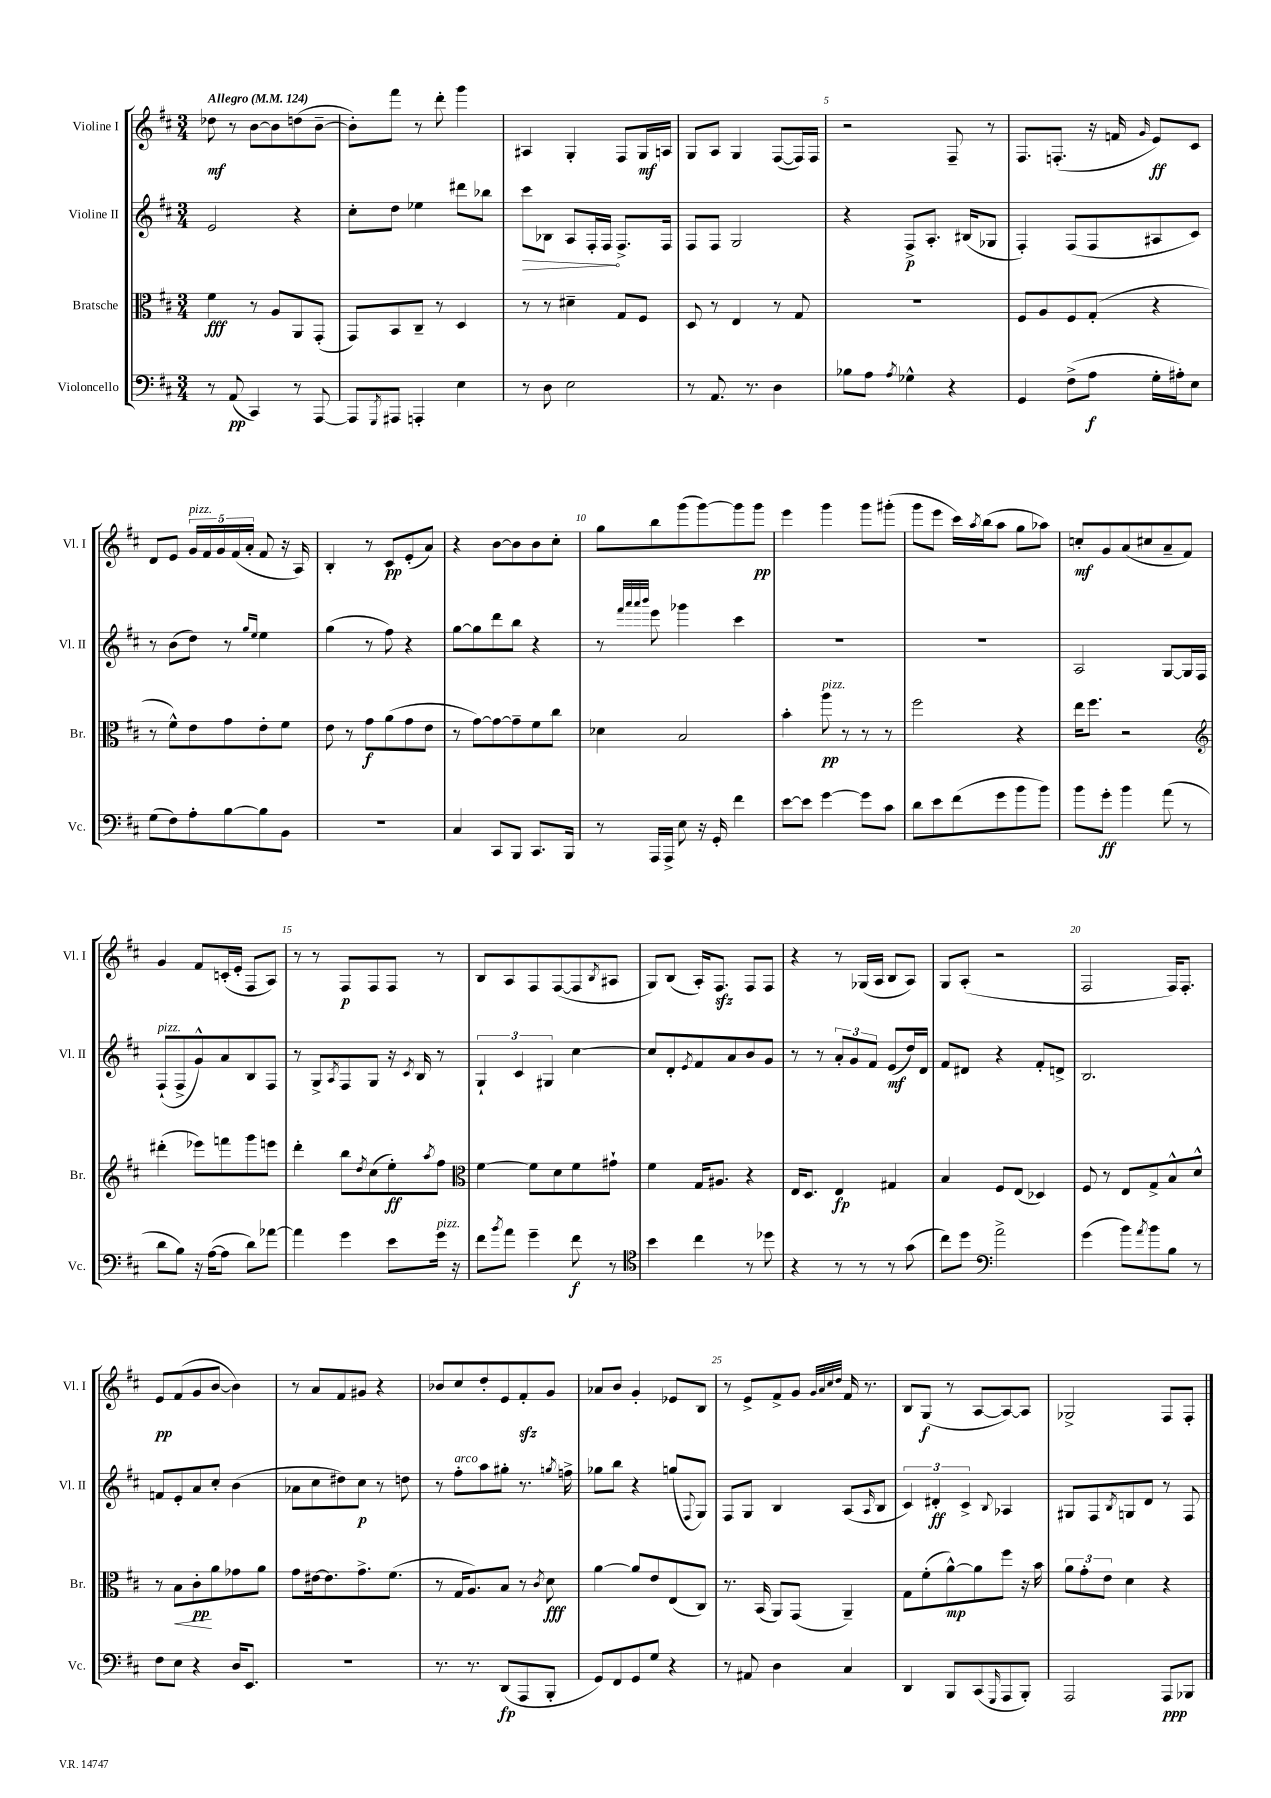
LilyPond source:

<<
\new StaffGroup <<
\new Staff = "s0" \with { instrumentName = "Violine I" shortInstrumentName = "Vl. I" } {
    \clef treble \key d \major \numericTimeSignature \time 3/4 \tempo "Allegro" 4 = 124
    des''8\mf r8 b'8~ b'8 d''8( b'8~-- |
    b'8-.) fis'''8 r8 d'''8-. g'''4 |
    ais4 g4-. fis8 g16\mf a16 |
    g8 a8 g4 fis8~( fis16) fis16 |
    r2 fis8-- r8 |
    fis8. f8.-.( r16 f'16 \grace { g'16 } e'8\ff) cis'8 |
    d'8 e'8 \tuplet 5/4 { g'16^\markup { \italic "pizz." } fis'16 g'16 fis'16( a'16-. } fis'8 r16 a16) |
    b4-. r8 cis'8\pp e'8-.( a'8) |
    r4 b'8~ b'8 b'8 cis''8-. |
    g''8 b''8 g'''8( g'''8~) g'''8 g'''8\pp |
    e'''4 g'''4 g'''8 gis'''8-.( |
    g'''8 e'''8 cis'''16) \acciaccatura { a''8 } b''16( a''8 g''8 aes''8) |
    c''8-.\mf g'8 a'8( cis''8 a'8-- fis'8) |
    g'4 fis'8 c'16-.( e'16-. fis8 a8) |
    r8 r8 fis8\p fis8 fis8 r8 |
    b8 a8 fis8 fis8~( fis8 \acciaccatura { b8 } ais8 |
    g8) b8( a16-.) fis8.\sfz fis8 fis8 |
    r4 r8 ges16( a16 b8 a8) |
    g8 a8-.( r2 |
    fis2 fis16) fis8.-. |
    e'8\pp fis'8( g'8 b'8~ b'4) |
    r8 a'8 fis'8 gis'8 r4 |
    bes'8 cis''8 d''8-. e'8 fis'8-.\sfz g'8 |
    aes'8 b'8 g'4-. ees'8 b8 |
    r8 e'8-> fis'8-> g'8 \grace { g'32 a'32 cis''32 d''32 } fis'16 r8. |
    b8 g8\f( r8 a8~ a8~) a8 |
    ges2-> fis8 fis8-. \bar "|." |
}
\new Staff = "s1" \with { instrumentName = "Violine II" shortInstrumentName = "Vl. II" } {
    \clef treble \key d \major \numericTimeSignature \time 3/4
    e'2 r4 |
    cis''8-. d''8 ees''4 dis'''8 bes''8 |
    \once \override Hairpin.circled-tip = ##t cis'''8\> bes8 a8 fis16-. fis16\! fis8.-> fis16 |
    fis8 fis8 g2 |
    r4 fis8->\p a8.-. bis16( ges8 |
    fis4-.) fis8( fis8 ais8 cis'8) |
    r8 b'8( d''8) r8 \grace { g''16 e''16 } e''4 |
    g''4( r8 fis''8) r4 |
    g''8~ g''8 d'''8 b''8 r4 |
    r8 \grace { fis'''32 a'''32 a'''32 b'''32 } e'''8 ges'''4 cis'''4 |
    R2. |
    R2. |
    a2 g8~ g16 fis16 |
    fis8-!^\markup { \italic "pizz." }( fis8-> g'8-^) a'8 b8 fis8 |
    r8 g8-> \acciaccatura { a8 } fis8 g8 r16 \acciaccatura { cis'8 } b16 r8 |
    \tuplet 3/2 { g4-! cis'4 gis4 } cis''4~ |
    cis''8 d'8-. \acciaccatura { e'8 } fis'8 a'8 b'8 g'8 |
    r8 r8 \tuplet 3/2 { a'8-. g'8 fis'8 } e'8\mf( d''16) d'16 |
    fis'8 dis'8 r4 fis'8-. d'8-> |
    b2. |
    f'8 e'8-. a'8 cis''8-. b'4( |
    aes'8 cis''8 dis''8) cis''8\p r8 d''8 |
    r8 fis''8-.^\markup { \italic "arco" } a''8 gis''8-. r8. \acciaccatura { g''8 } f''16-> |
    ges''8 b''8 r4 g''8( \appoggiatura { fis8 } g8) |
    fis8 g8 b4 a8( \grace { a16 } b8 |
    \tuplet 3/2 { cis'4) dis'4-.\ff cis'4-> } \appoggiatura { b8 } aes4 |
    gis8 fis8 \acciaccatura { b8 } g8 d'8 r8 fis8 \bar "|." |
}
\new Staff = "s2" \with { instrumentName = "Bratsche" shortInstrumentName = "Br." } {
    \clef alto \key d \major \numericTimeSignature \time 3/4
    fis'4\fff r8 a8 a,8 g,8-.( |
    g,8) b,8 cis8-- r8 d4 |
    r8 r8 dis'4-- g8 fis8 |
    d8 r8 e4 r8 g8 |
    R2. |
    fis8 a8 fis8 g8-.( r4 |
    r8 fis'8-^) e'8 g'8 e'8-. fis'8 |
    e'8 r8 g'8\f a'8( g'8 e'8 |
    r8 g'8~) g'8~ g'8-- fis'8 cis''8 |
    des'4 b2 |
    b'4-. a''8\pp^\markup { \italic "pizz." } r8 r8 r8 |
    fis''2 r4 |
    e''16 fis''8. r2 |
    \clef treble dis'''4-.( ees'''8) f'''8 g'''8 e'''8 |
    d'''4-. b''8 \acciaccatura { d''8 } cis''8( e''8-.\ff) \acciaccatura { a''8 } fis''8 |
    \clef alto fis'4~ fis'8 d'8 fis'8 gis'8-! |
    fis'4 g16 ais8. r4 |
    e16 d8. e4\fp gis4 |
    b4 fis8 e8( des4) |
    fis8 r8 e8 g8-> b8-^ d'8-^ |
    r8 b8\< cis'8-.\pp\! a'8 ges'8 a'8 |
    g'8 eis'16~ eis'8. g'8.-> fis'8.( |
    r8 g16 a8.) b8 r8 \acciaccatura { cis'8 } d'8\fff |
    a'4~ a'8 e'8 e8( cis8) |
    r8. b,16( a,8) g,8( a,4--) |
    g8 fis'8-.( a'8~-^\mp) a'8 fis''8 r16 b'16 |
    \tuplet 3/2 { a'8 g'8-. e'8 } d'4 r4 \bar "|." |
}
\new Staff = "s3" \with { instrumentName = "Violoncello" shortInstrumentName = "Vc." } {
    \clef bass \key d \major \numericTimeSignature \time 3/4
    r8 a,8\pp( cis,4) r8 a,,8~ |
    a,,8 \acciaccatura { g,,8 } ais,,8 a,,4-. e4 |
    r8 d8 e2 |
    r8 a,8. r8. d4 |
    bes8 a8 \acciaccatura { a8 } ges4-^ r4 |
    g,4 fis8->( a8\f g16-. ais16-.) e8 |
    g8( fis8) a8-. b8~ b8 b,8 |
    R2. |
    cis4 cis,8 b,,8 cis,8. b,,16 |
    r8 a,,16 a,,16-> e8 r16 g,16-. fis'4 |
    e'8~ e'8 g'4~ g'8 cis'8 |
    d'8 e'8 fis'8( g'8 b'8 b'8) |
    b'8 g'8-.\ff b'4 a'8( r8 |
    d'8 b8) r16 a16~( a8 d'8) aes'8~ |
    aes'4 g'4 e'8 g'16^\markup { \italic "pizz." } r16 |
    fis'8 \acciaccatura { b'8 } a'8 g'4-- fis'8\f r8 |
    \clef tenor b'4 cis''4 r8 des''8 |
    r4 r8 r8 r8 g'8( |
    cis''8) d''8 \clef bass a'2-> |
    g'4( b'8) \acciaccatura { a'8 } b'8 b8 r8 |
    fis8 e8 r4 d16 e,8. |
    R2. |
    r8. r8. d,8\fp( a,,8 b,,8-. |
    g,8) fis,8 g,8 g8 r4 |
    r8 ais,8 d4 cis4 |
    d,4 b,,8 cis,8( \grace { g,,16 } a,,8 b,,8-.) |
    a,,2 a,,8\ppp bes,,8 \bar "|." |
}
>>
>>
\layout { \context { \Score \override BarNumber.break-visibility = ##(#f #t #t) barNumberVisibility = #(every-nth-bar-number-visible 5) } }
